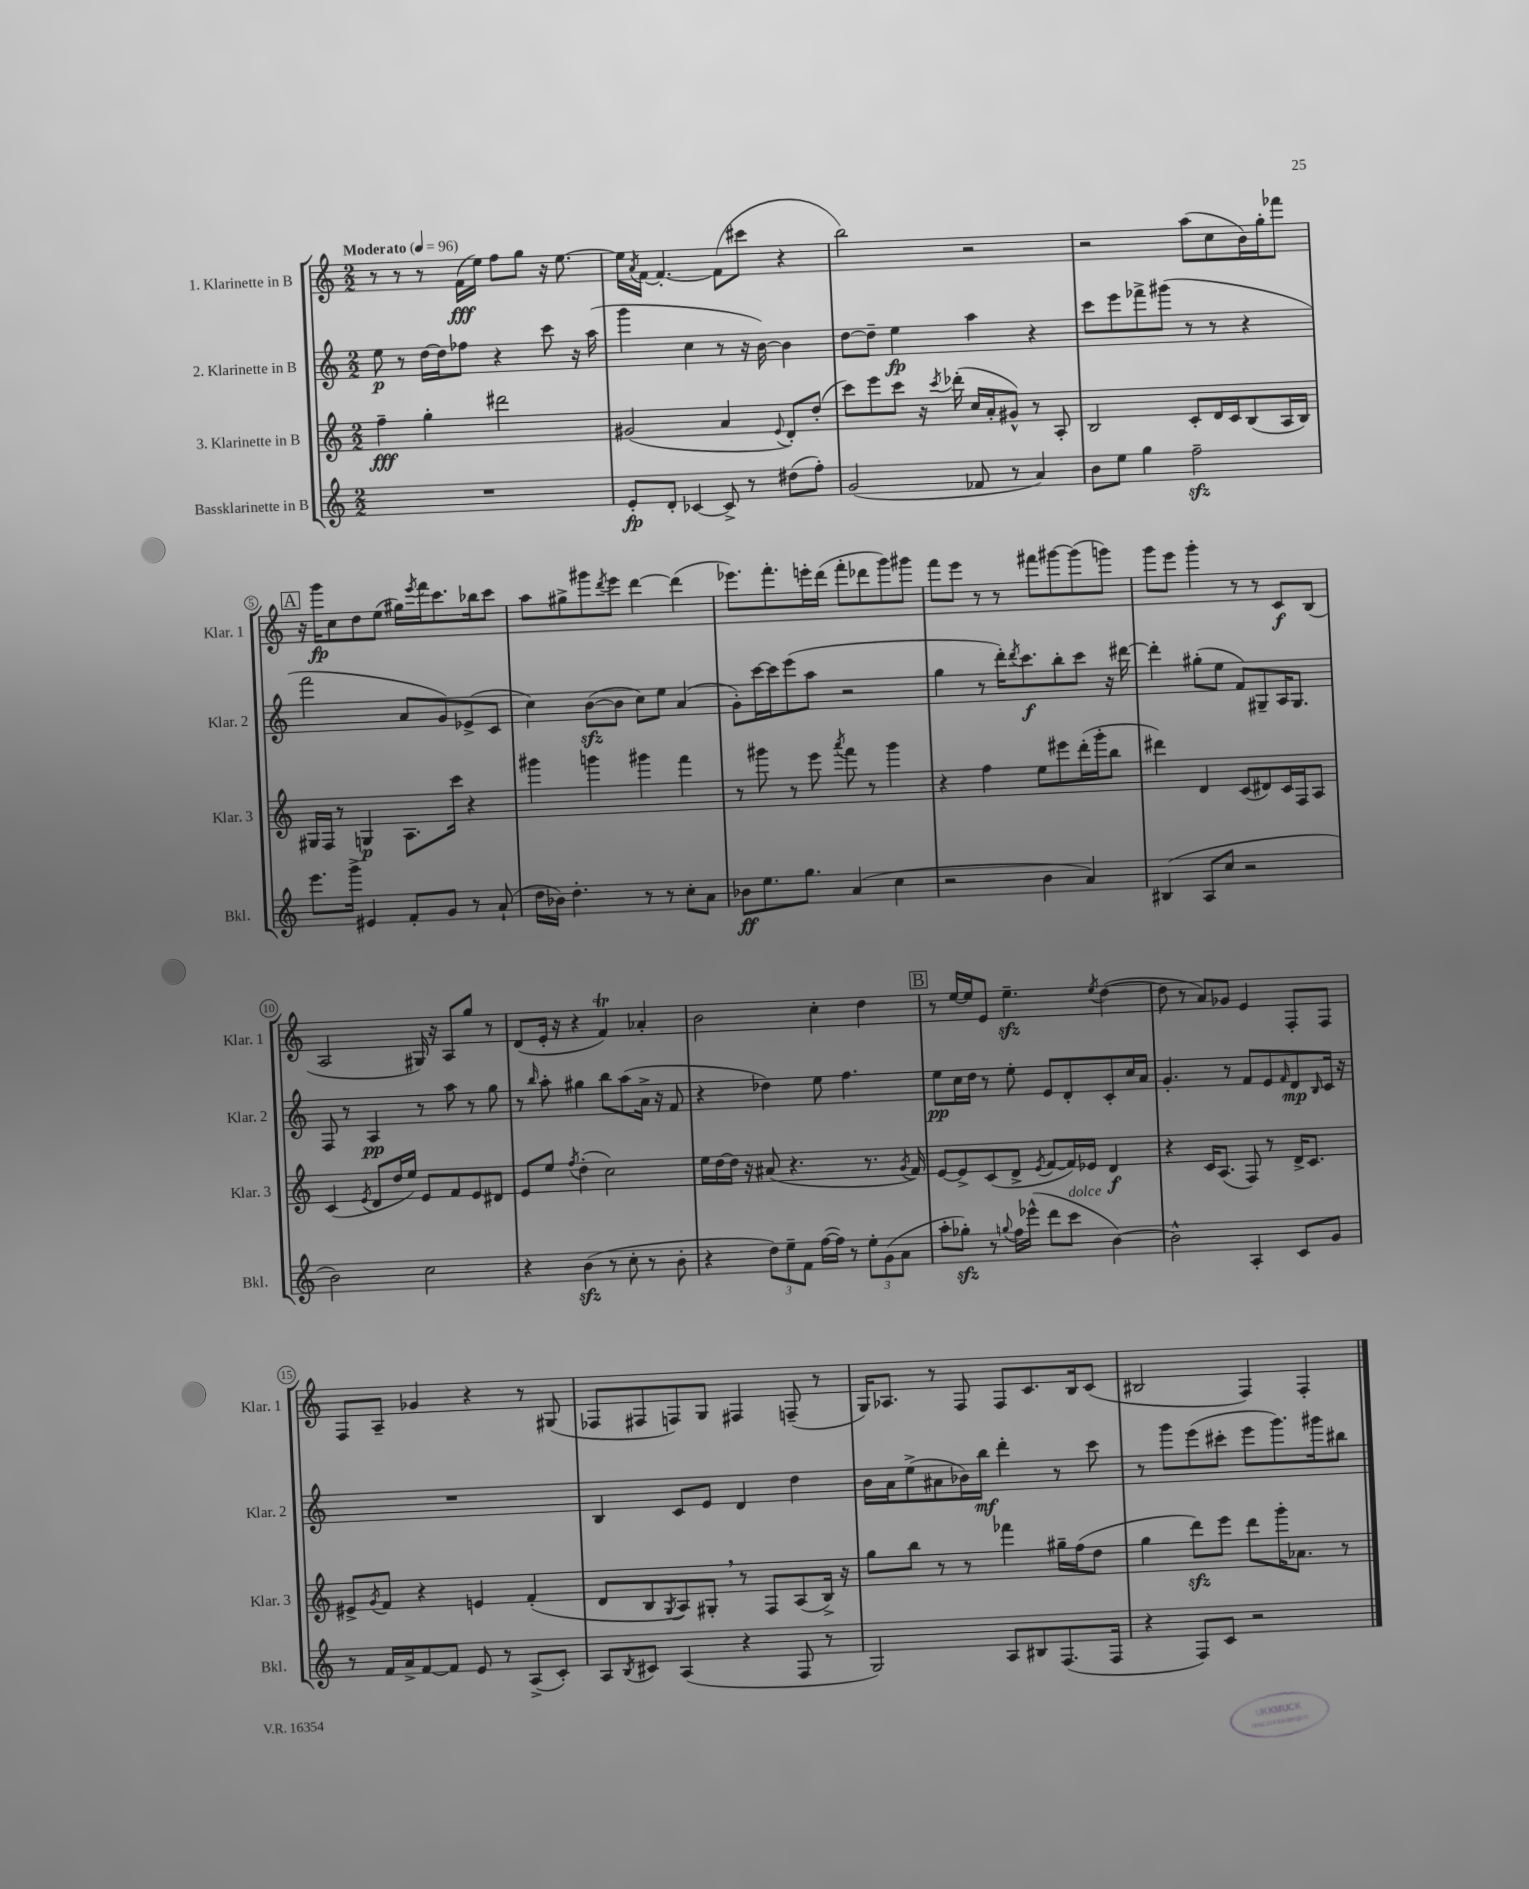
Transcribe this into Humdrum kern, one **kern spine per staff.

**kern	**kern	**kern	**kern
*staff4	*staff3	*staff2	*staff1
*clefG2	*clefG2	*clefG2	*clefG2
*k[]	*k[]	*k[]	*k[]
*M2/2	*M2/2	*M2/2	*M2/2
*MM96	*MM96	*MM96	*MM96
1r	4ff~\	8ee\	8r
.	.	8r	8r
.	4gg'\	[16dd\LL	8r
.	.	16dd\]J	.
.	.	8ff-\J	(16f\LL
.	.	.	16ee\JJ)
.	2ddd#\	4r	8ff\L
.	.	.	8gg\J
.	.	8ccc\	16r
.	.	.	[8.ee\
.	.	16r	.
.	.	(16aa\	.
=	=	=	=
8e'/L	(2g#/	4ggg\	16ee\]LL
.	.	.	8qa/
.	.	.	[16f\JJ
8d'/J	.	.	4.f'/_
[4c-/	.	4cc\	.
8c-^/]	4a/	8r	(8f\]L
8r	.	16r	8ccc#\J
.	.	[16b\)	.
.	8qqe/	.	.
(8dd#\L	8d'/L)	4b\]	4r
8ff'\J)	(8dd'/J	.	.
=	=	=	=
(2g/	8ccc\L)	[8dd\L	2bb\)
.	8eee\	8dd~\]J	.
.	8ccc\J	4ee\	.
.	16r	.	.
.	8qccc/	.	.
.	(16ddd-'\	.	.
8f-/	16cc/LL	4aa\	2r
.	16a'/J	.	.
8r	8g#^^/J)	.	.
4a/)	8r	4r	.
.	8A'/	.	.
=	=	=	=
8b\L	2B/	8ccc\L	2r
8ee\J	.	8eee\	.
4gg\	.	8fff-^\	.
.	.	(8ggg#\J	.
2ff~\	8c'/L	8r	(8aa\L
.	16d/L	8r	8cc\
.	16c/J	.	.
.	(8B/	4r	16b\L)
.	.	.	16gg'\J
.	16A/L	.	8fff-\J
.	16B/JJ)	.	.
=	=	=	=
8.eee\L	16G#/LL	2fff\	16r
.	16F/JJ	.	16ggg\LK
.	8r	.	8cc\
16ggg^\Jk	.	.	.
4e#/	4G/	.	8dd\
.	.	.	(8ee\J
8f'/L	8.A\L	8a/L	16gg#\LL)
.	.	.	8qeee/
.	.	.	16fff\J
8g/J	.	8g/)	8.ccc\
.	16ccc\Jk	.	.
8r	4r	(8e-^/	.
.	.	.	16bb-\k
(8a`/	.	8c/J	8ccc\J
=	=	=	=
16dd\LL	4ggg#\	4cc\)	8aa\L
16b-\JJ)	.	.	.
4.dd'\	.	.	8gg#^\
.	4ggg\	([8b\L	8ggg#\
.	.	.	8qddd/
.	.	8b\]J	8eee\J
8r	4ggg#\	8cc\L)	[4ddd\
8r	.	8ee\J	.
8cc'\L	4fff\	(4a/	(4ddd\]
8a\J	.	.	.
=	=	=	=
8b-\L	8r	8g'\L)	8.eee-\L)
8.ee\	8ggg#\	[16ccc\L	.
.	.	16ccc\]J	8.fff'\
.	8r	(8eee\	.
8.gg\J	.	.	.
.	8eee\	8aa\J	16eee'\L
.	.	.	(16ddd\JJ
.	8qaaa/	.	.
(4a/	8fff\	2r	8fff'\L
.	8r	.	8ddd-\
4cc\	4ggg#\	.	8ggg\)
.	.	.	8ggg#\J
=	=	=	=
2r	4r	4gg\	8fff\L
.	.	.	8eee\J
.	4ff\	8r	8r
.	.	16ddd'\LK)	8r
.	.	8qddd/	.
.	.	8.ccc\	.
4b\	8ee\L	.	8fff#\L
.	8eee#\	8bb'\	[8ggg#\
4a/)	(16ddd'\L	8ccc\J	(8ggg#\]
.	16ggg'\J	.	.
.	8bb\J	16r	8ggg\J)
.	.	[16ddd#\	.
=	=	=	=
(4B#/	4ddd#\)	4ddd#'\]	8ggg\L
.	.	.	8eee\J
8A/L	4d/	(8gg#'\L	4ggg'\
8cc/J	.	8ee\J	.
2r	(8c/L	8f/L)	8r
.	8d#/)	8G#~/	8r
.	16c/L	16A/K	8c/L
.	16F/J	8.G#/J	.
.	8A/J	.	(8B/J
=	=	=	=
2b\)	(4c/	8F/	2A/
.	.	8r	.
.	8qe/	.	.
.	8d/L	4A/	.
.	16dd/L	.	.
.	16ee/JJ)	.	.
2cc\	8e/L	8r	16G#/)
.	.	.	16r
.	8f/	8aa\	8A/L
.	8e/	8r	8gg/J
.	8d#/J	8gg\	8r
=	=	=	=
4r	8e/L	8r	(8d/L
.	.	16qqbb/	.
.	8ee/J	8aa'\	16e'/Jk
.	.	.	16r
.	8qff/	.	.
(4b\	(4dd'\	4gg#\	4r
8r	2cc\)	8bb\L	4f/)
8cc'\	.	(8aa\	.
8r	.	16a^\Jk	4a-'/
.	.	16r	.
8b'\	.	8f/	.
=	=	=	=
4r	16ee\LL	4r	2b\
.	[16dd\	.	.
.	16dd\]JJ	.	.
.	16r	.	.
12dd\L)	(8a#/	4dd-\)	.
12ee~\	.	.	.
.	4.r	.	.
12f\J	.	.	.
([16ff\LL	.	8ee\	4cc'\
16ff\]JJ)	.	.	.
8r	.	4.ff\	.
12ee'\L	8.r	.	4dd\
(12g\	.	.	.
12a\J	.	.	.
.	8qg/	.	.
.	16f/)	.	.
=	=	=	=
8aa'\L	[8e/L	8ee\L	8r
8gg-'\J)	8e^/]	16cc\L	[16ee/LL
.	.	16dd\JJ	16ee/]J
8r	(8c/	8r	8e/J
8qqgg/	.	.	.
16ff\LL	8d^/J	8ee'\	4.ee~\
(16eee-^^\JJ	.	.	.
.	8qe/	.	.
8ddd\L	[8f/L	8e/L	.
8ccc\J	16f/]L)	8d'/	.
.	16e-/JJ	.	.
.	.	.	8qee/
[4b\)	4d/	8c'/	([4dd\
.	.	16cc/L	.
.	.	16a/JJ	.
=	=	=	=
2b^^\]	4r	4.g'/	8dd\]
.	.	.	8r
.	16c/LK	.	8a/L)
.	(8.A/J	.	.
.	.	8r	8g-/J
4A'/	8F/)	8f/L	4e/
.	8r	8e/	.
.	.	16qqf/	.
8c/L	16d^/LK	8d/	8F'/L
.	8.c/J	.	.
.	.	16qqB/	.
8g/J	.	16c/Jk	8F/J
.	.	16r	.
=	=	=	=
8r	8e#^/L	1r	8F/L
.	8qg/	.	.
16f/LL	8f/J	.	8A~/J
16a^/J	.	.	.
[8f/	4r	.	4g-/
8f/]J	.	.	.
8e/	4e/	.	4r
8r	.	.	.
(8A^/L	(4f'/	.	8r
8c'/J)	.	.	(8G#/
=	=	=	=
8A/L	8d/L	4B/	8F-/L
8qB/	.	.	.
8c#/J	8B/	.	8F#/
.	8qG/	.	.
(4A/	8A/)	8c/L	8F/)
.	8G#'/J	8e/J	8G/J
4r	8r	4d/	4F#/
.	8F/L	.	.
8F/	(8A/	4dd\	(8F~/
8r	16B^/Jk)	.	8r
.	16r	.	.
=	=	=	=
2G/)	8gg\L	16b\LL	16G/LK)
.	.	16a\J	8.A-/J
.	8bb\J	(8ee^\	.
.	8r	8a#\	8r
.	8r	16b-\L)	8F/
.	.	16bb\JJ	.
8A/L	4fff-\	4ddd'\	8F/L
8B#/	.	.	8.c/
(8.F/	16gg#~\LL	8r	.
.	(16ff\J	.	16B/k
.	8dd\J	8ccc\	(8c/J
16F/Jk	.	.	.
=	=	=	=
4r	4gg\	8r	2B#/
.	.	8ggg\L	.
8F/L)	8ddd\L)	(8eee\	.
8c/J	8eee\J	8ccc#'\J	.
2r	8ddd\L	8eee\L	4F/)
.	16ggg'\K	8.ggg\)	.
.	8.a-\J	.	.
.	.	.	4F'/
.	.	16ggg#\k	.
.	8r	8bb#\J	.
==	==	==	==
*-	*-	*-	*-
